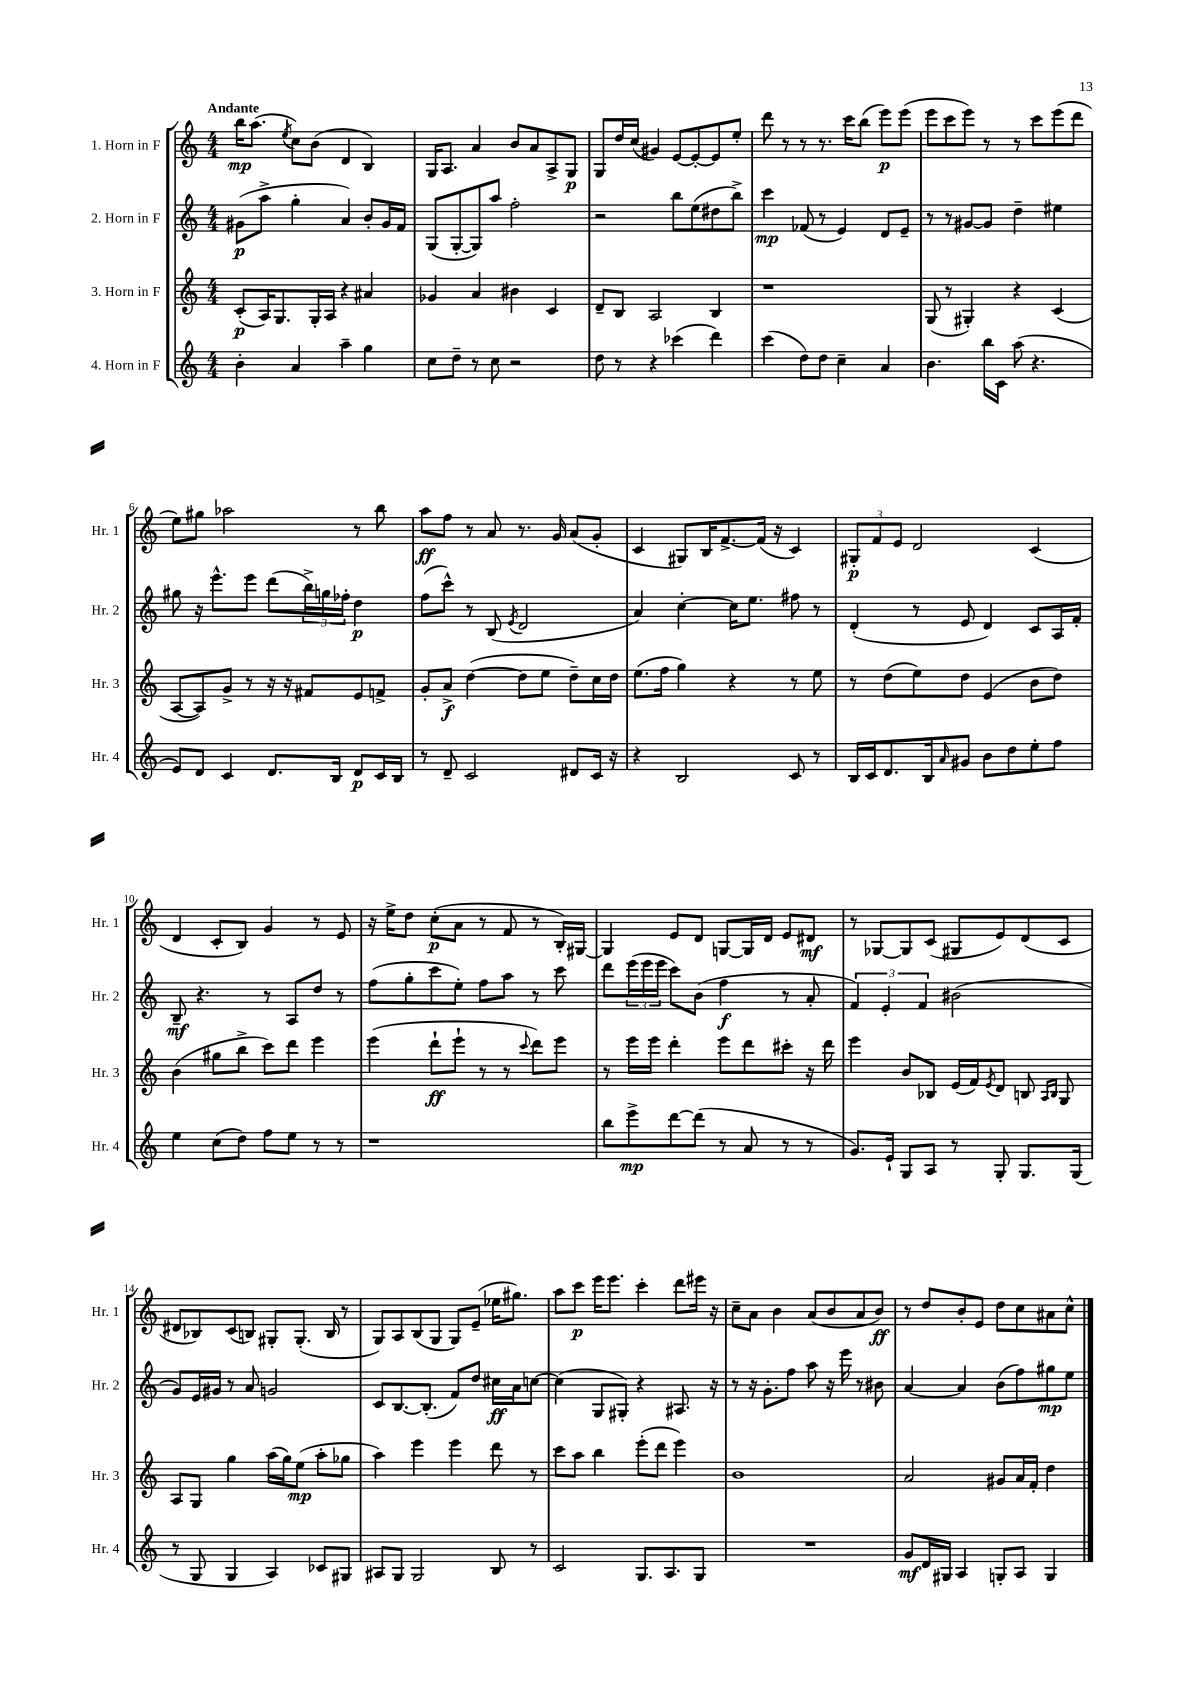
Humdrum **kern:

**kern	**kern	**kern	**kern
*staff4	*staff3	*staff2	*staff1
*clefG2	*clefG2	*clefG2	*clefG2
*k[]	*k[]	*k[]	*k[]
*M4/4	*M4/4	*M4/4	*M4/4
4b'	(8c'	(8g#	16bb
.	.	.	(8.aa
.	16A)	8aa^	.
.	8.G	.	.
.	.	.	8qee
4a	.	4gg'	8cc)
.	16G'	.	(8b
.	16A	.	.
4aa~	4r	4a)	4d
4gg	4a#	8b'	4B)
.	.	16g#	.
.	.	16f	.
=	=	=	=
8cc	4g-	(8G	16G
.	.	.	8.A
8dd~	.	[8G'	.
8r	4a	8G])	4a
8cc	.	8aa	.
2r	4b#	2ff'	8b
.	.	.	8a
.	4c	.	8A^
.	.	.	8G
=	=	=	=
8dd	8d~	2r	8G
8r	8B	.	16dd
.	.	.	(16cc
4r	2A	.	4g#)
(4ccc-	.	8bb	[8e
.	.	(8ee	8e'_
4ddd)	4B	8dd#	8e]
.	.	8bb^)	8ee'
=	=	=	=
(4ccc	1r	4ccc	8ddd
.	.	.	8r
8dd)	.	(8f-	8r
8dd	.	8r	8.r
4cc~	.	4e)	.
.	.	.	16ccc
.	.	.	(8bb
4a	.	8d	8eee)
.	.	8e~	(8eee
=	=	=	=
4.b	(8G	8r	8eee
.	8r	8r	8ccc
.	4G#')	[8g#	8eee)
16bb	.	8g#]	8r
16c	.	.	.
(8aa	4r	4dd~	8r
4.r	.	.	8ccc
.	(4c	4ee#	(8eee
.	.	.	8ddd
=	=	=	=
8e)	[8A	8gg#	8ee)
8d	8A])	16r	8gg#
.	.	8.eee^^	.
4c	8g^	.	2aa-
.	8r	8eee	.
8.d	16r	(8ddd	.
.	16r	.	.
.	8f#	24bb^)	.
.	.	24gg	.
16B	.	.	.
.	.	24ff-'	.
8d	8e	4dd	8r
16c	8f^	.	8bb
16B	.	.	.
=	=	=	=
8r	8g'	(8ff	8aa
8d~	8a^	8ccc^^)	8ff
2c	([4dd	8r	8r
.	.	(8B	8a
.	.	8qe	.
.	8dd]	2d	8.r
.	8ee	.	.
.	.	.	16g
8d#	8dd~)	.	(8a
16c	16cc	.	8g'
16r	16dd	.	.
=	=	=	=
4r	(8.ee	4a)	4c
.	16ff	.	.
2B	4gg)	[4cc'	8G#)
.	.	.	16B
.	.	.	[8.f^
.	4r	16cc]	.
.	.	8.ee	.
.	.	.	(16f]
.	.	.	16r
8c	8r	8ff#	4c)
8r	8ee	8r	.
=	=	=	=
16B	8r	(4d'	12G#'
16c	.	.	.
.	.	.	12f
8.d	(8dd	.	.
.	.	.	12e
.	8ee)	8r	2d
16B	.	.	.
16qqa	.	.	.
8g#	8dd	8e	.
8b	(4e	4d)	.
8dd	.	.	.
8ee'	8b	8c	(4c
8ff	8dd)	16A	.
.	.	16f'	.
=	=	=	=
4ee	(4b	8B~	4d
.	.	4.r	.
(8cc	8gg#	.	8c'
8dd)	8bb^	.	8B)
8ff	8ccc)	8r	4g
8ee	8ddd	8A	.
8r	4eee	8dd	8r
8r	.	8r	8e
=	=	=	=
1r	(4eee	(8ff	16r
.	.	.	16ee^
.	.	8gg'	8dd
.	8ddd`	8ccc	(8cc'
.	8eee`	8ee')	8a
.	8r	8ff	8r
.	8r	8aa	8f
.	8qqccc	.	.
.	8ddd)	8r	8r
.	8eee	8ccc	16B')
.	.	.	[16G#
=	=	=	=
8bb	8r	8ddd	4G#]
8eee^	16eee	(24eee	.
.	.	24eee	.
.	16eee	.	.
.	.	24eee	.
[8ddd	4ddd'	8ccc)	8e
(8ddd]	.	(8b	8d
8r	8eee	4ff	[8G
8a	8ddd	.	16G]
.	.	.	16d
8r	8ccc#'	8r	8e
8r	16r	8a'	8d#
.	16ddd	.	.
=	=	=	=
8.g)	4eee	6f)	8r
.	.	.	[8G-
.	.	6e'	.
16e`	.	.	.
8G	8b	.	8G-]
.	.	6f	.
8A	8B-	.	(8c
8r	(16e	(2b#	8G#
.	16f)	.	.
.	8qe	.	.
8G'	8d	.	8e)
8.G	8B	.	(8d
.	16qqA	.	.
.	16qqB	.	.
.	8G	.	8c
(16G	.	.	.
=	=	=	=
8r	8A	8g)	8d#
8G	8G	16e	8B-)
.	.	16g#	.
4G	4gg	8r	(8c
.	.	8a	8B)
4A)	(16aa	2g	8G#'
.	16gg)	.	.
.	(8ee	.	(8.G#'
8c-	8aa'	.	.
.	.	.	16B
8G#	8gg-	.	8r
=	=	=	=
8A#	4aa)	8c	8G)
8G	.	[8.B	8A
2G	4eee	.	(8B
.	.	(8.B']	.
.	.	.	8G
.	4eee	8f)	8G)
.	.	8dd	(8e~
8B	8ddd	16cc#	16ee-
.	.	16a	8.gg#)
8r	8r	[8cc	.
=	=	=	=
2c	8ccc	(4cc]	8aa
.	8aa	.	8ccc
.	4bb	8G	16eee
.	.	.	8.eee
.	.	8G#')	.
8.G	(8eee'	4r	4ccc'
.	8ddd	.	.
8.A	.	.	.
.	4eee)	8.A#	8ddd
8G	.	.	16eee#
.	.	16r	16r
=	=	=	=
1r	1b	8r	8cc~
.	.	16r	8a
.	.	8.g'	.
.	.	.	4b
.	.	8ff	.
.	.	8aa	(8a
.	.	16r	8b
.	.	16eee	.
.	.	8r	8a
.	.	8b#	8b)
=	=	=	=
8g	2a	[4a	8r
16d	.	.	8dd
16G#	.	.	.
4A	.	4a]	8b'
.	.	.	8e
8G'	8g#	(8b	8dd
8A	16a	8ff)	8cc
.	16f'	.	.
4G	4dd	8gg#	8a#
.	.	8ee	8cc^^
==	==	==	==
*-	*-	*-	*-
